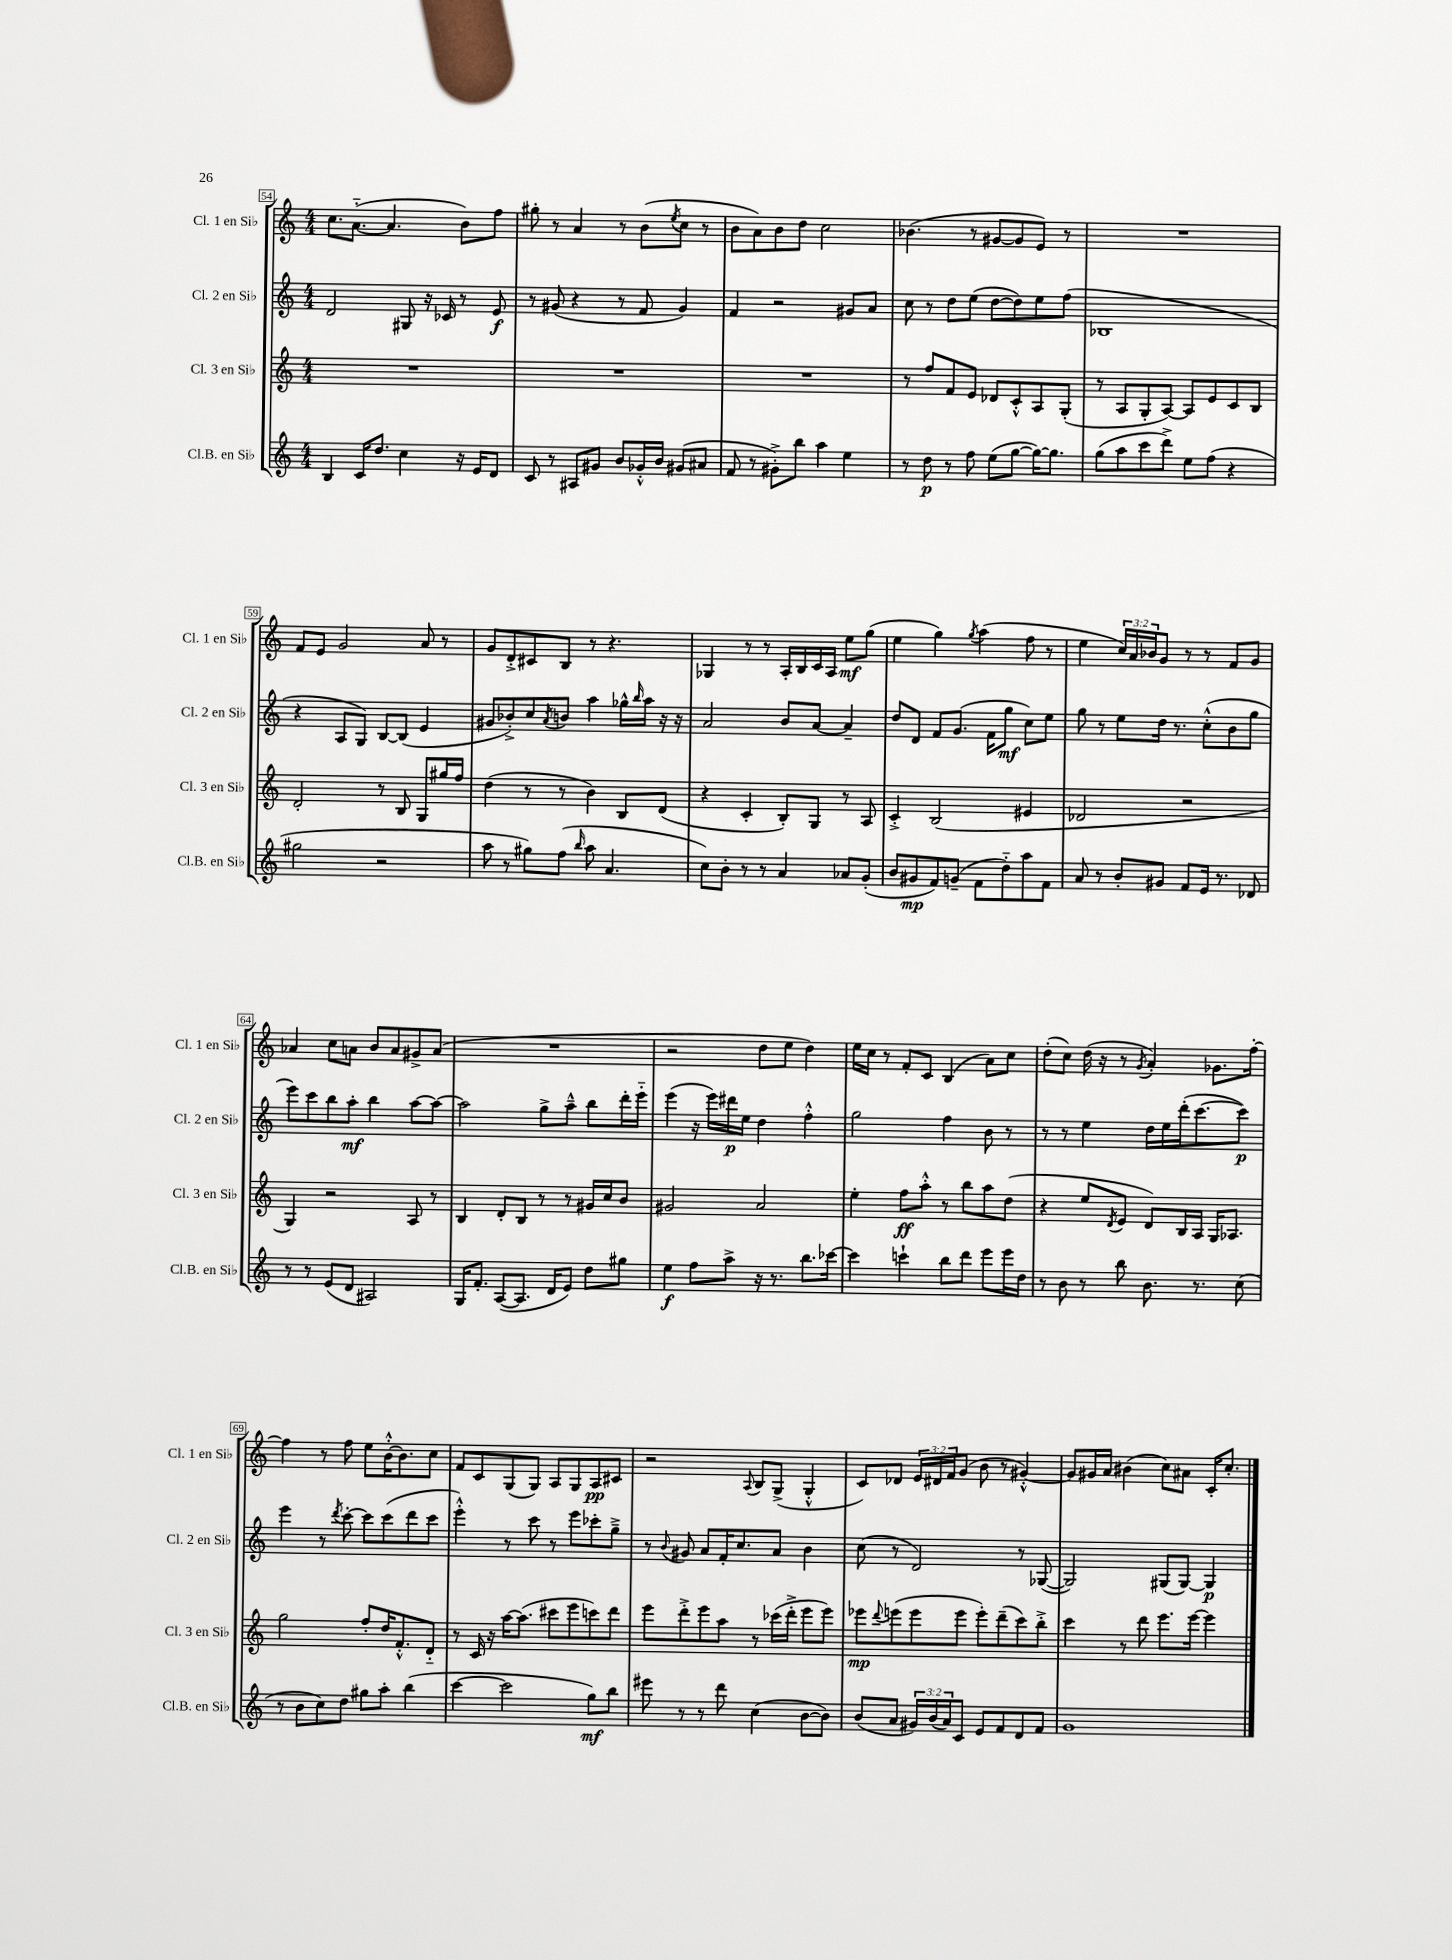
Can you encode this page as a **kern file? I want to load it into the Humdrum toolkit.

**kern	**kern	**kern	**kern
*staff4	*staff3	*staff2	*staff1
*clefG2	*clefG2	*clefG2	*clefG2
*k[]	*k[]	*k[]	*k[]
*M4/4	*M4/4	*M4/4	*M4/4
4B	1r	2d	8.cc
.	.	.	([8.a'~
16c	.	.	.
8.dd	.	.	.
.	.	.	4.a]
4cc	.	8G#	.
.	.	16r	.
.	.	16c-	.
16r	.	8r	8b)
16e	.	.	.
8d	.	8e	8ff
=	=	=	=
8c	1r	8r	8gg#'
8r	.	(8g#	8r
8A#	.	4r	4a
8g#	.	.	.
8b	.	8r	8r
16g-'^^	.	8f	(8b
16b	.	.	.
.	.	.	8qee
(8g#	.	4g#)	8cc
8a#	.	.	8r
=	=	=	=
8f	1r	4f	8b
8r	.	.	8a)
8g#'^)	.	2r	8b
8bb	.	.	8dd
4aa	.	.	2cc
4ee	.	8g#	.
.	.	8a	.
=	=	=	=
8r	8r	8cc	(4.b-
8dd	8ff	8r	.
8r	8f	8dd	.
8ff	8e	(8ee	8r
(8ee	8d-	[8dd	[8g#
[8gg	8c'^^	8dd])	8g#]
16gg_)	8A	8ee	8e)
8.gg]	.	.	.
.	(8G'	(8ff	8r
=	=	=	=
(8gg	8r	1B-	1r
8aa	8A	.	.
8ccc	8G'	.	.
8ddd^)	[8A)	.	.
8ee	8A]	.	.
(8ff	8e	.	.
4r	8c	.	.
.	8B	.	.
=	=	=	=
2gg#	2d'	4r	8f
.	.	.	8e
.	.	8A	2g
.	.	8G)	.
2r	8r	[8B	.
.	8B	(8B]	.
.	8G	4e	8a
.	16gg#	.	8r
.	16ff	.	.
=	=	=	=
8aa	(4dd	8g#	8g
8r	.	8b-'^)	8d'^
8gg#)	8r	8cc	8c#
.	.	8qa	.
(8ff	8r	8b	8B
16qqbb	.	.	.
8aa	4b)	4aa	8r
4.a	.	.	4.r
.	8B	16gg-^^	.
.	.	16qqbb	.
.	.	16aa	.
.	(8d	16r	.
.	.	16r	.
=	=	=	=
8cc)	4r	2a	4G-
8b'	.	.	.
8r	4c'	.	8r
8r	.	.	8r
4a	8B')	8b	16A'
.	.	.	16B
.	8G	[8a	16c
.	.	.	16A
8a-	8r	4a~]	8ee
(8g'	8A	.	(8gg
=	=	=	=
8b	4c'^	8dd	4ee
8g#	.	8d	.
8f)	(2B	8f	4gg)
(8g~	.	(8.g	.
.	.	.	8qgg
8f	.	.	(4aa
.	.	16f	.
8dd'~)	.	8gg	.
8aa	4e#	8cc)	8ff
8f	.	8ee	8r
=	=	=	=
8a	2d-	8gg	4ee
8r	.	8r	.
8b'	.	8ee	24cc)
.	.	.	24a
.	.	.	24b-
8g#	.	16dd	8g
.	.	8.r	.
8f	2r	.	8r
16e	.	(8cc'^^	8r
8.r	.	.	.
.	.	8b	8f
8d-	.	8gg	8g
=	=	=	=
8r	4G)	8eee)	4a-
8r	.	8ccc	.
(8e	2r	8bb	8cc
8d	.	8aa'	8a
2A#)	.	4bb	8b
.	.	.	8a
.	8A	[8aa	8g#^
.	8r	8aa_	(8a
=	=	=	=
16G	4B	2aa]	1r
8.f'	.	.	.
([8A	8d'	.	.
8.A]	8B	.	.
.	8r	8gg^	.
16d	.	.	.
8e)	8r	8aa~^^	.
8dd	16g#	8bb	.
.	16cc	.	.
8gg#	8b	16ddd'	.
.	.	16eee'~	.
=	=	=	=
4ee	2g#	(4eee	2r
8ff	.	16r	.
.	.	16eee)	.
8aa^	.	16ddd#	.
.	.	16ee	.
16r	2a	4dd	8dd
8.r	.	.	.
.	.	.	8ee
8.bb	.	4ff'^^	4dd)
[16ccc-	.	.	.
=	=	=	=
4ccc-]	4ee'	2gg	16ee
.	.	.	16cc
.	.	.	8r
4ccc`	8ff	.	8f'
.	8aa'^^	.	8c
8bb	8r	4ff	(4B
8ddd	8bb	.	.
8eee	8aa	8b	8a)
16eee	(8dd	8r	8cc
16dd	.	.	.
=	=	=	=
8r	4r	8r	(8dd'
8b	.	8r	8cc)
8r	8ee	4ee	(16dd
.	.	.	16r
.	8qd	.	.
8bb	8e	.	8r
.	.	.	8qg
8.b	8d)	16dd	4a')
.	.	16ee	.
.	16B	(16ddd'	.
8.r	16A	[8.ccc	.
.	16G	.	8.g-
.	8.A-	.	.
(8cc	.	8ccc])	.
.	.	.	[16ff'
=	=	=	=
8r	2gg	4eee	4ff]
8b	.	.	.
8cc)	.	8r	8r
.	.	8qddd	.
8dd	.	[8ccc'	8ff
8gg#	8ff'	8ccc]	8ee
8aa'	16dd	(8ccc	[16b'^^
.	8.f'^^	.	8.b]
(4bb	.	8ddd	.
.	8d'~	8ccc	8cc
=	=	=	=
[4ccc	8r	4eee'^^)	8f
.	16c	.	8c
.	16r	.	.
2ccc]	[16aa	8r	(8G
.	(8.aa]	.	.
.	.	8ccc	8G)
.	8ccc#	8r	8A
.	8eee	8eee	8G
8gg)	8ccc)	8ccc-'	8A
8bb	8ddd	8gg~^	8c#
=	=	=	=
8eee#	8eee	8r	2r
.	.	8qqb	.
8r	8ddd'^	8g#	.
8r	8eee	8a	.
8ddd	8aa	16f'	.
.	.	8.cc	.
.	.	.	8qqA
(4cc	8r	.	8B
.	(16ccc-	8a	(8G^
.	16ddd'^	.	.
[8b	8eee	4b	4G'^^
8b])	8eee)	.	.
=	=	=	=
(8b	8eee-	(8cc	8c)
.	8qqddd	.	.
8a	(8eee	8r	8d-
24g#)	8eee	2d)	24e
(24b	.	.	24d#
24a)	.	.	24f
8c	8eee	.	(8g
8e	8eee')	.	8b
8f	(8ddd~	.	8r
8d	8ccc)	8r	[4g#'^^)
8f	8bb'^	([8G-	.
=	=	=	=
1g	4ccc	2G-])	8g#]
.	.	.	16g#
.	.	.	16a
.	8r	.	(4b#
.	8ddd	.	.
.	8.eee	(8G#	8cc)
.	.	[8G#)	8a#
.	[16eee	.	.
.	4eee]	4G#]	16c'
.	.	.	8.cc'
==	==	==	==
*-	*-	*-	*-
